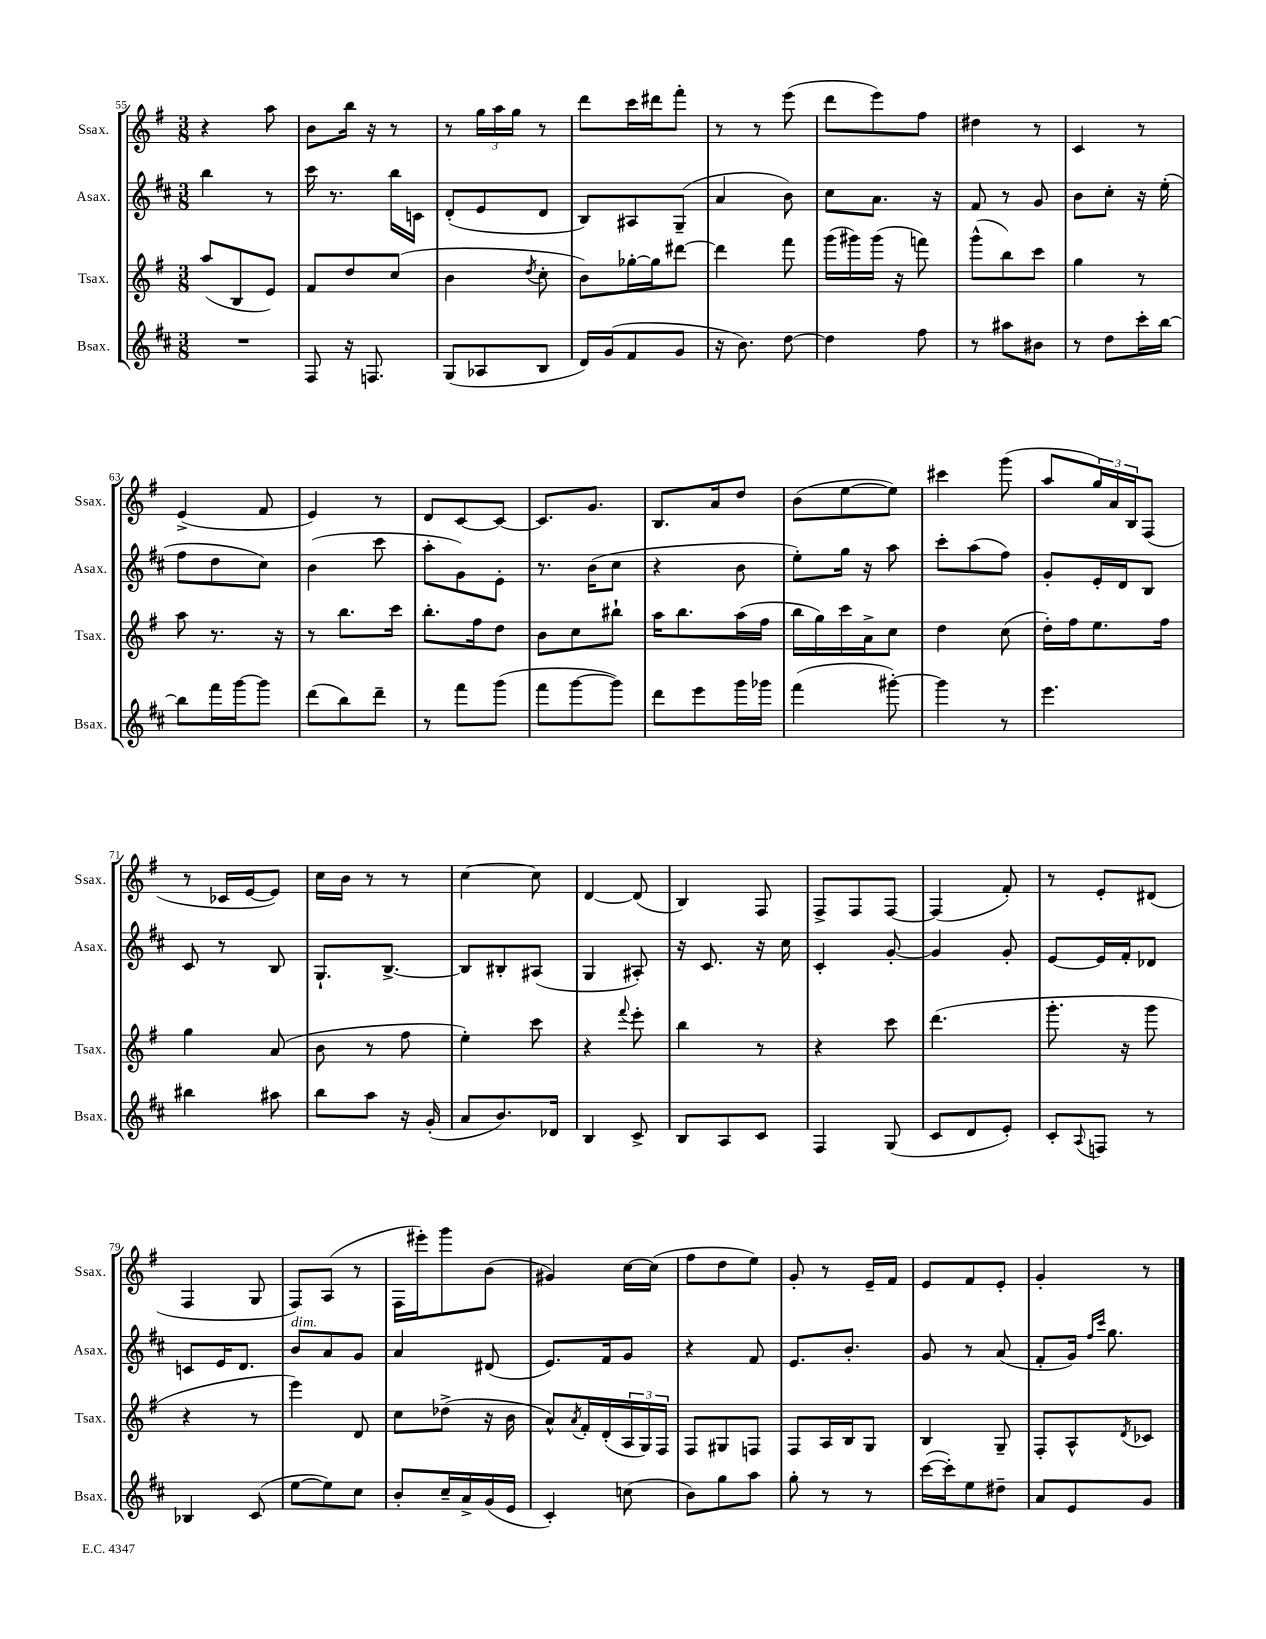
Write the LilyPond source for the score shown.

<<
\new StaffGroup <<
\new Staff = "s0" \with { instrumentName = "Ssax." shortInstrumentName = "Ssax." } {
    \clef treble \key g \major \numericTimeSignature \time 3/8
    r4 a''8 |
    b'8 b''16 r16 r8 |
    r8 \tuplet 3/2 { g''16 a''16 g''16 } r8 |
    d'''8 c'''16 dis'''16 fis'''8-. |
    r8 r8 e'''8( |
    d'''8 e'''8) fis''8 |
    dis''4 r8 |
    c'4 r8 |
    e'4->( fis'8 |
    e'4) r8 |
    d'8 c'8~ c'8~ |
    c'8. g'8. |
    b8. a'16 d''8 |
    b'8( e''8~ e''8) |
    cis'''4 g'''8( |
    a''8 \tuplet 3/2 { g''16) a'16 b16 } fis8( |
    r8 ces'16 e'16~ e'8) |
    c''16 b'16 r8 r8 |
    c''4~ c''8 |
    d'4~ d'8( |
    b4) fis8 |
    fis8-> fis8 fis8~ |
    fis4( fis'8-.) |
    r8 e'8-. dis'8( |
    fis4 g8 |
    fis8) a8( r8 |
    fis16 eis'''16-.) g'''8 b'8( |
    gis'4) c''16~ c''16( |
    fis''8 d''8 e''8) |
    g'8-. r8 e'16-- fis'16 |
    e'8 fis'8 e'8-. |
    g'4-. r8 \bar "|." |
}
\new Staff = "s1" \with { instrumentName = "Asax." shortInstrumentName = "Asax." } {
    \clef treble \key d \major \numericTimeSignature \time 3/8
    b''4 r8 |
    cis'''16 r8. b''16 c'16 |
    d'8-.( e'8 d'8 |
    b8) ais8 g8--( |
    a'4 b'8) |
    cis''8 a'8. r16 |
    fis'8 r8 g'8 |
    b'8 cis''8-. r16 e''16-.( |
    fis''8 d''8 cis''8) |
    b'4( cis'''8 |
    a''8-. g'8) e'8-. |
    r8. b'16( cis''8 |
    r4 b'8 |
    e''8-.) g''16 r16 a''8 |
    cis'''8-. a''8( fis''8) |
    g'8-. e'16-. d'16 b8 |
    cis'8 r8 b8 |
    g8.-! b8.~-> |
    b8 bis8-. ais8( |
    g4 ais8-.) |
    r16 cis'8. r16 cis''16 |
    cis'4-. g'8~-. |
    g'4 g'8-. |
    e'8~ e'16 fis'16-. des'8 |
    c'8 e'16 d'8. |
    b'8^\markup { \italic "dim." } a'8 g'8 |
    a'4 dis'8( |
    e'8.) fis'16 g'8 |
    r4 fis'8 |
    e'8. b'8.-. |
    g'8 r8 a'8( |
    fis'8-. g'16) \grace { fis''16 cis'''16 } g''8. \bar "|." |
}
\new Staff = "s2" \with { instrumentName = "Tsax." shortInstrumentName = "Tsax." } {
    \clef treble \key g \major \numericTimeSignature \time 3/8
    a''8( b8 e'8) |
    fis'8 d''8 c''8( |
    b'4 \acciaccatura { d''8 } c''8-. |
    b'8) ges''16~-. ges''16 dis'''8~ |
    dis'''4 fis'''8 |
    g'''16( gis'''16) gis'''16( r16 f'''8) |
    g'''8-^( b''8) c'''8 |
    g''4 r8 |
    a''8 r8. r16 |
    r8 b''8. c'''16 |
    b''8.-. fis''16 d''8 |
    b'8 c''8 bis''8-! |
    a''16 b''8. a''16( fis''16 |
    b''16 g''16) c'''16 a'16-> c''8 |
    d''4 c''8( |
    d''16-.) fis''16 e''8. fis''16 |
    g''4 a'8( |
    b'8 r8 fis''8 |
    e''4-.) c'''8 |
    r4 \appoggiatura { fis'''8 } e'''8-. |
    b''4 r8 |
    r4 c'''8 |
    d'''4.( |
    g'''8.-. r16 g'''8 |
    r4 r8 |
    e'''4) d'8 |
    c''8 des''8->( r16 b'16 |
    a'8-^) \acciaccatura { a'8 } fis'16-. d'16-.( \tuplet 3/2 { a16 g16) fis16 } |
    fis8 gis8 f8 |
    fis8 a16 b16 g8 |
    b4 g8-- |
    fis8-. a8-^ \acciaccatura { d'8 } ces'8 \bar "|." |
}
\new Staff = "s3" \with { instrumentName = "Bsax." shortInstrumentName = "Bsax." } {
    \clef treble \key d \major \numericTimeSignature \time 3/8
    R4. |
    fis8 r16 f8. |
    g8( aes8 b8 |
    d'16) g'16( fis'8 g'8 |
    r16 b'8.) d''8~ |
    d''4 fis''8 |
    r8 ais''8 bis'8 |
    r8 d''8 cis'''16-. b''16~ |
    b''8 fis'''16 g'''16~ g'''8 |
    d'''8( b''8) d'''8-- |
    r8 fis'''8 g'''8( |
    fis'''8 g'''8~ g'''8) |
    d'''8 e'''8 g'''16 ges'''16 |
    fis'''4( gis'''8~-.) |
    gis'''4 r8 |
    e'''4. |
    bis''4 ais''8 |
    b''8 a''8 r16 g'16-.( |
    a'8 b'8.) des'16 |
    b4 cis'8-> |
    b8 a8 cis'8 |
    fis4 g8( |
    cis'8 d'8 e'8-.) |
    cis'8-. \appoggiatura { a8 } f8 r8 |
    bes4 cis'8( |
    e''8~ e''8) cis''8 |
    b'8-. cis''16-- a'16-> g'16( e'16 |
    cis'4-.) c''8( |
    b'8) g''8 a''8 |
    g''8-. r8 r8 |
    cis'''16~( cis'''16-.) e''8 dis''8-- |
    a'8 e'8 g'8 \bar "|." |
}
>>
>>
\layout { \context { \Score currentBarNumber = #55 } }
